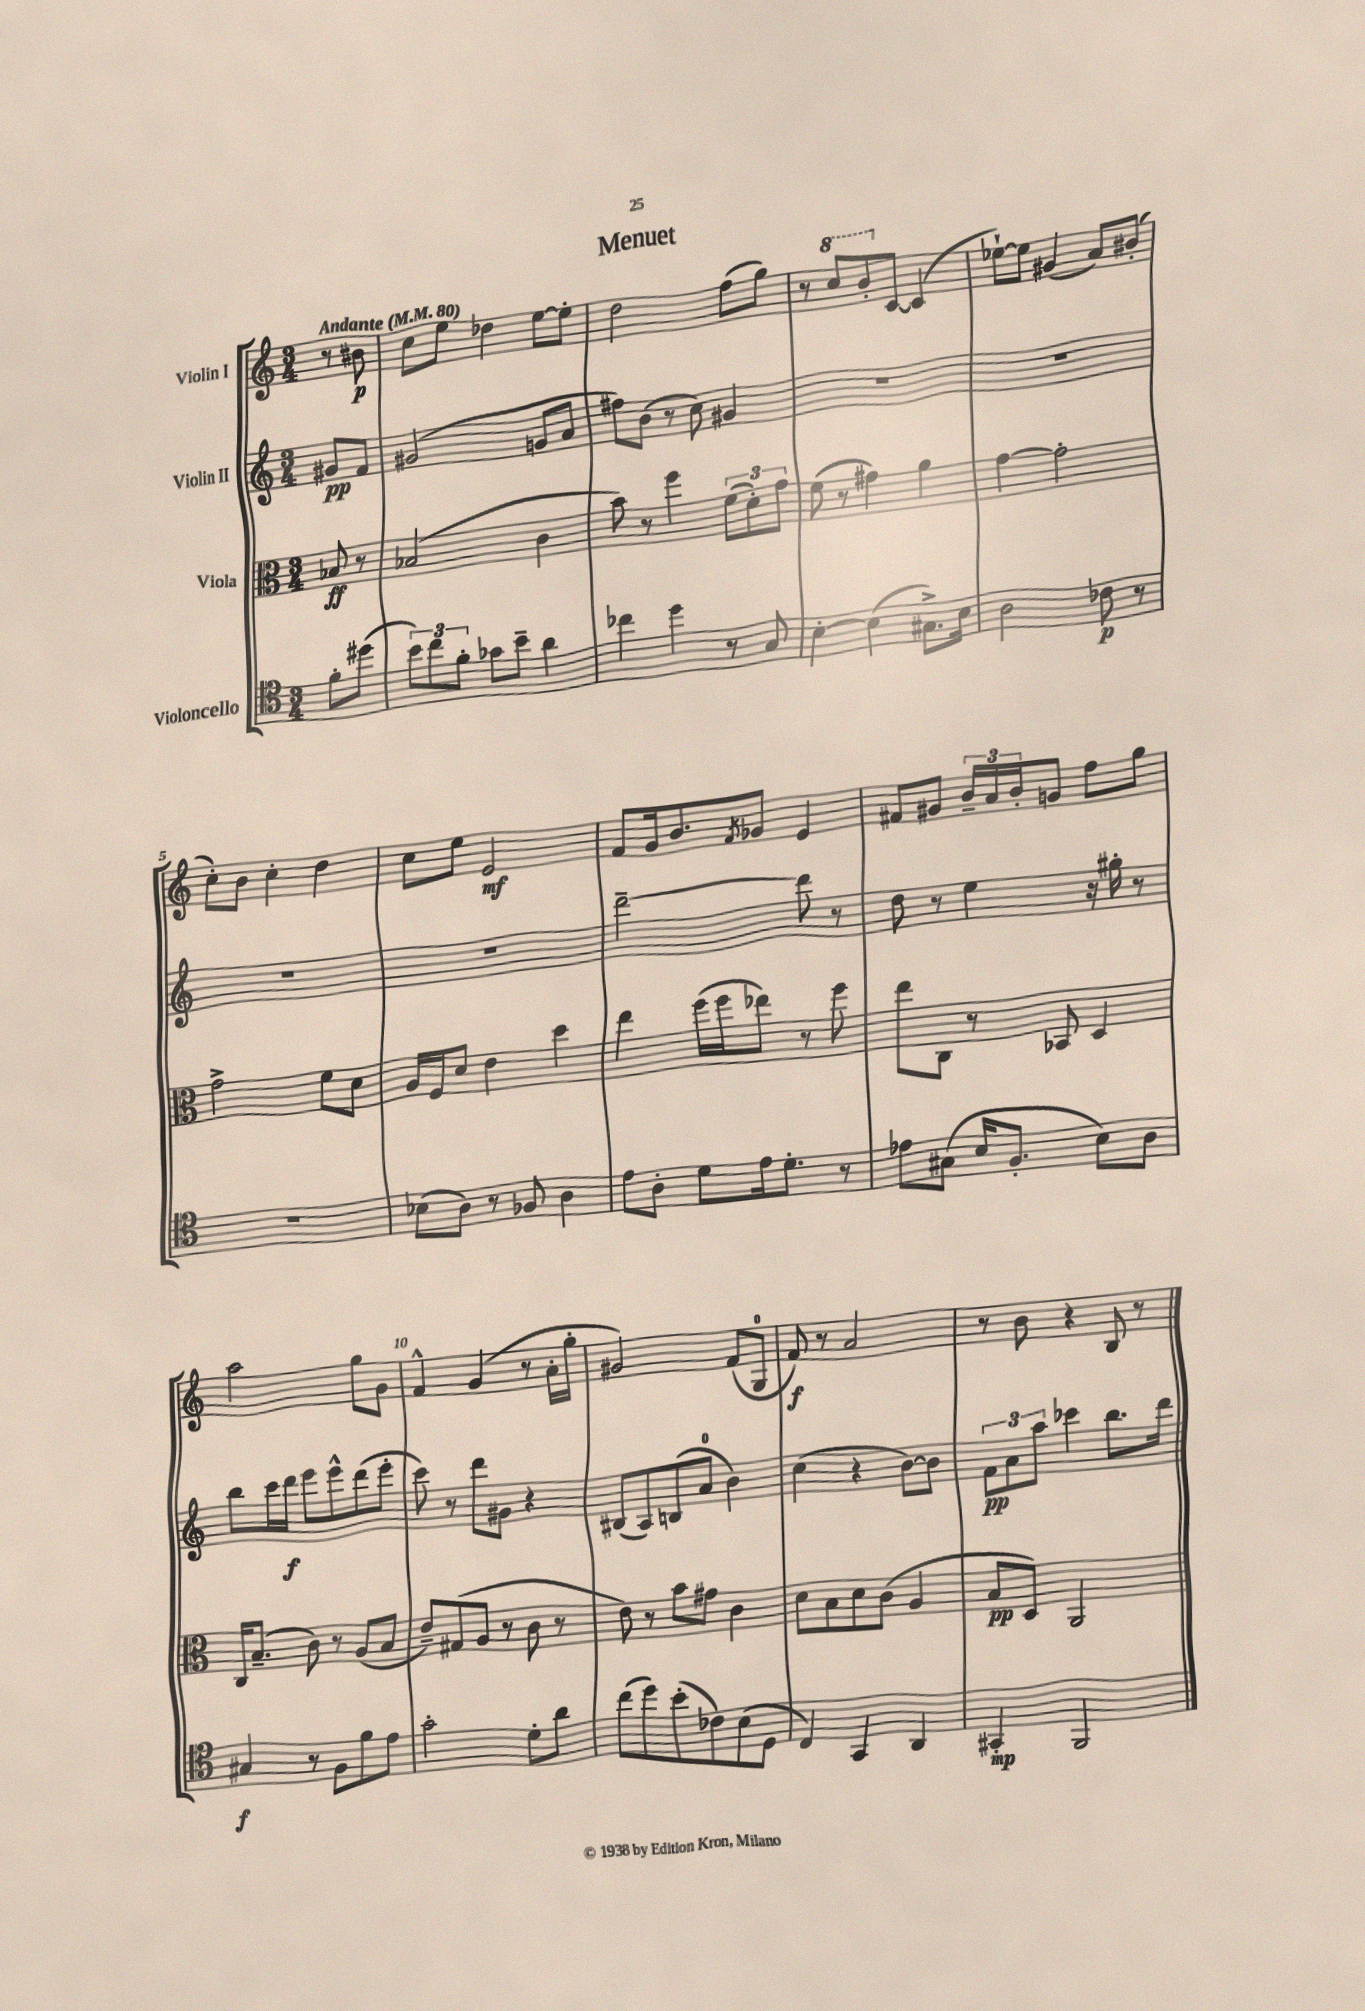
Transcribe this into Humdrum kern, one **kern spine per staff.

**kern	**kern	**kern	**kern
*staff4	*staff3	*staff2	*staff1
*clefC4	*clefC3	*clefG2	*clefG2
*k[]	*k[]	*k[]	*k[]
*M3/4	*M3/4	*M3/4	*M3/4
*MM80	*MM80	*MM80	*MM80
8f'	8B-	8g#	8r
(8dd#	8r	8f	8b#
=	=	=	=
12b)	(2B-	(2g#	8cc
12cc	.	.	.
.	.	.	8ee
12f'	.	.	.
8g-	.	.	4dd-
8b~	.	.	.
4a	4c	8g	[8ee
.	.	8a	8ee']
=	=	=	=
4cc-	8b)	8ff#)	2dd
.	8r	(8b	.
4dd	4ff	8r	.
.	.	8cc)	.
8r	(12f	4g#	(8ff
.	12d')	.	.
8G	.	.	8gg)
.	12g	.	.
=	=	=	=
[4B'	(8f	2.r	8r
.	8r	.	8ccc
(4B]	4g#)	.	8bb'
.	.	.	[8c
8.G#^)	4a	.	(4c]
16B	.	.	.
=	=	=	=
2A	[4g	2.r	[8ee-`)
.	.	.	8ee-]
.	2g']	.	(4g#
8c-	.	.	8a)
8r	.	.	(8b#'
=	=	=	=
2.r	2g^	2.r	8cc')
.	.	.	8b
.	.	.	4cc'
.	8f	.	4dd
.	8d	.	.
=	=	=	=
(8B-	16A	2.r	8cc
.	16F	.	.
8A)	8d	.	8ee
8r	4e	.	2e
8F-	.	.	.
4A	4dd	.	.
=	=	=	=
8e	4ee	[2ddd~	8f
8A'	.	.	16g
.	.	.	8.b
8d	(16ff	.	.
.	16ff	.	.
.	.	.	8qf
16e	8ee-)	.	8g-
8.d'	.	.	.
.	8r	8ddd]	4e
8r	8ff	8r	.
=	=	=	=
8e-	8ee	8dd	8f#
(8G#	8C	8r	8g#
16B	8r	4ee	24b~
.	.	.	24a
8.F'	.	.	.
.	.	.	24b'
.	8BB-	.	8g
8B)	4D	16r	8ff
.	.	16gg#'	.
8A	.	8r	8gg
=	=	=	=
4G#	16C	8bb	2aa
.	(8.B~	.	.
.	.	16ccc	.
.	.	16ddd	.
8r	8c)	8eee	.
8F	8r	8eee^^	.
8f	(8A	(8ddd	8gg
8e	8B	8eee'	8g
=	=	=	=
2g'	8e~)	8ccc)	4f^^
.	(8G#	8r	.
.	8A	8ddd	(4g
.	8r	8g#	.
8d'	8c	4r	8r
8a	8r	.	16a'
.	.	.	16gg'
=	=	=	=
(8cc	8e)	(8B#	2g#)
8dd)	8r	8A)	.
(8b'	8b	(8B	.
8c-)	8g#	8a	.
(8B	4c	4b)	(8f
8D	.	.	8G
=	=	=	=
4C)	8d	(4cc	8f)
.	8B	.	8r
4GG	8d	4r	2a
.	(8c	.	.
4AA	4A	[8b)	.
.	.	8b]	.
=	=	=	=
4GG#'	8B	12f	8r
.	.	12a	.
.	8D)	.	8b
.	.	12aa	.
2FF	2AA	4ccc-	4r
.	.	8.bb	8B
.	.	.	8r
.	.	16ddd	.
==	==	==	==
*-	*-	*-	*-
